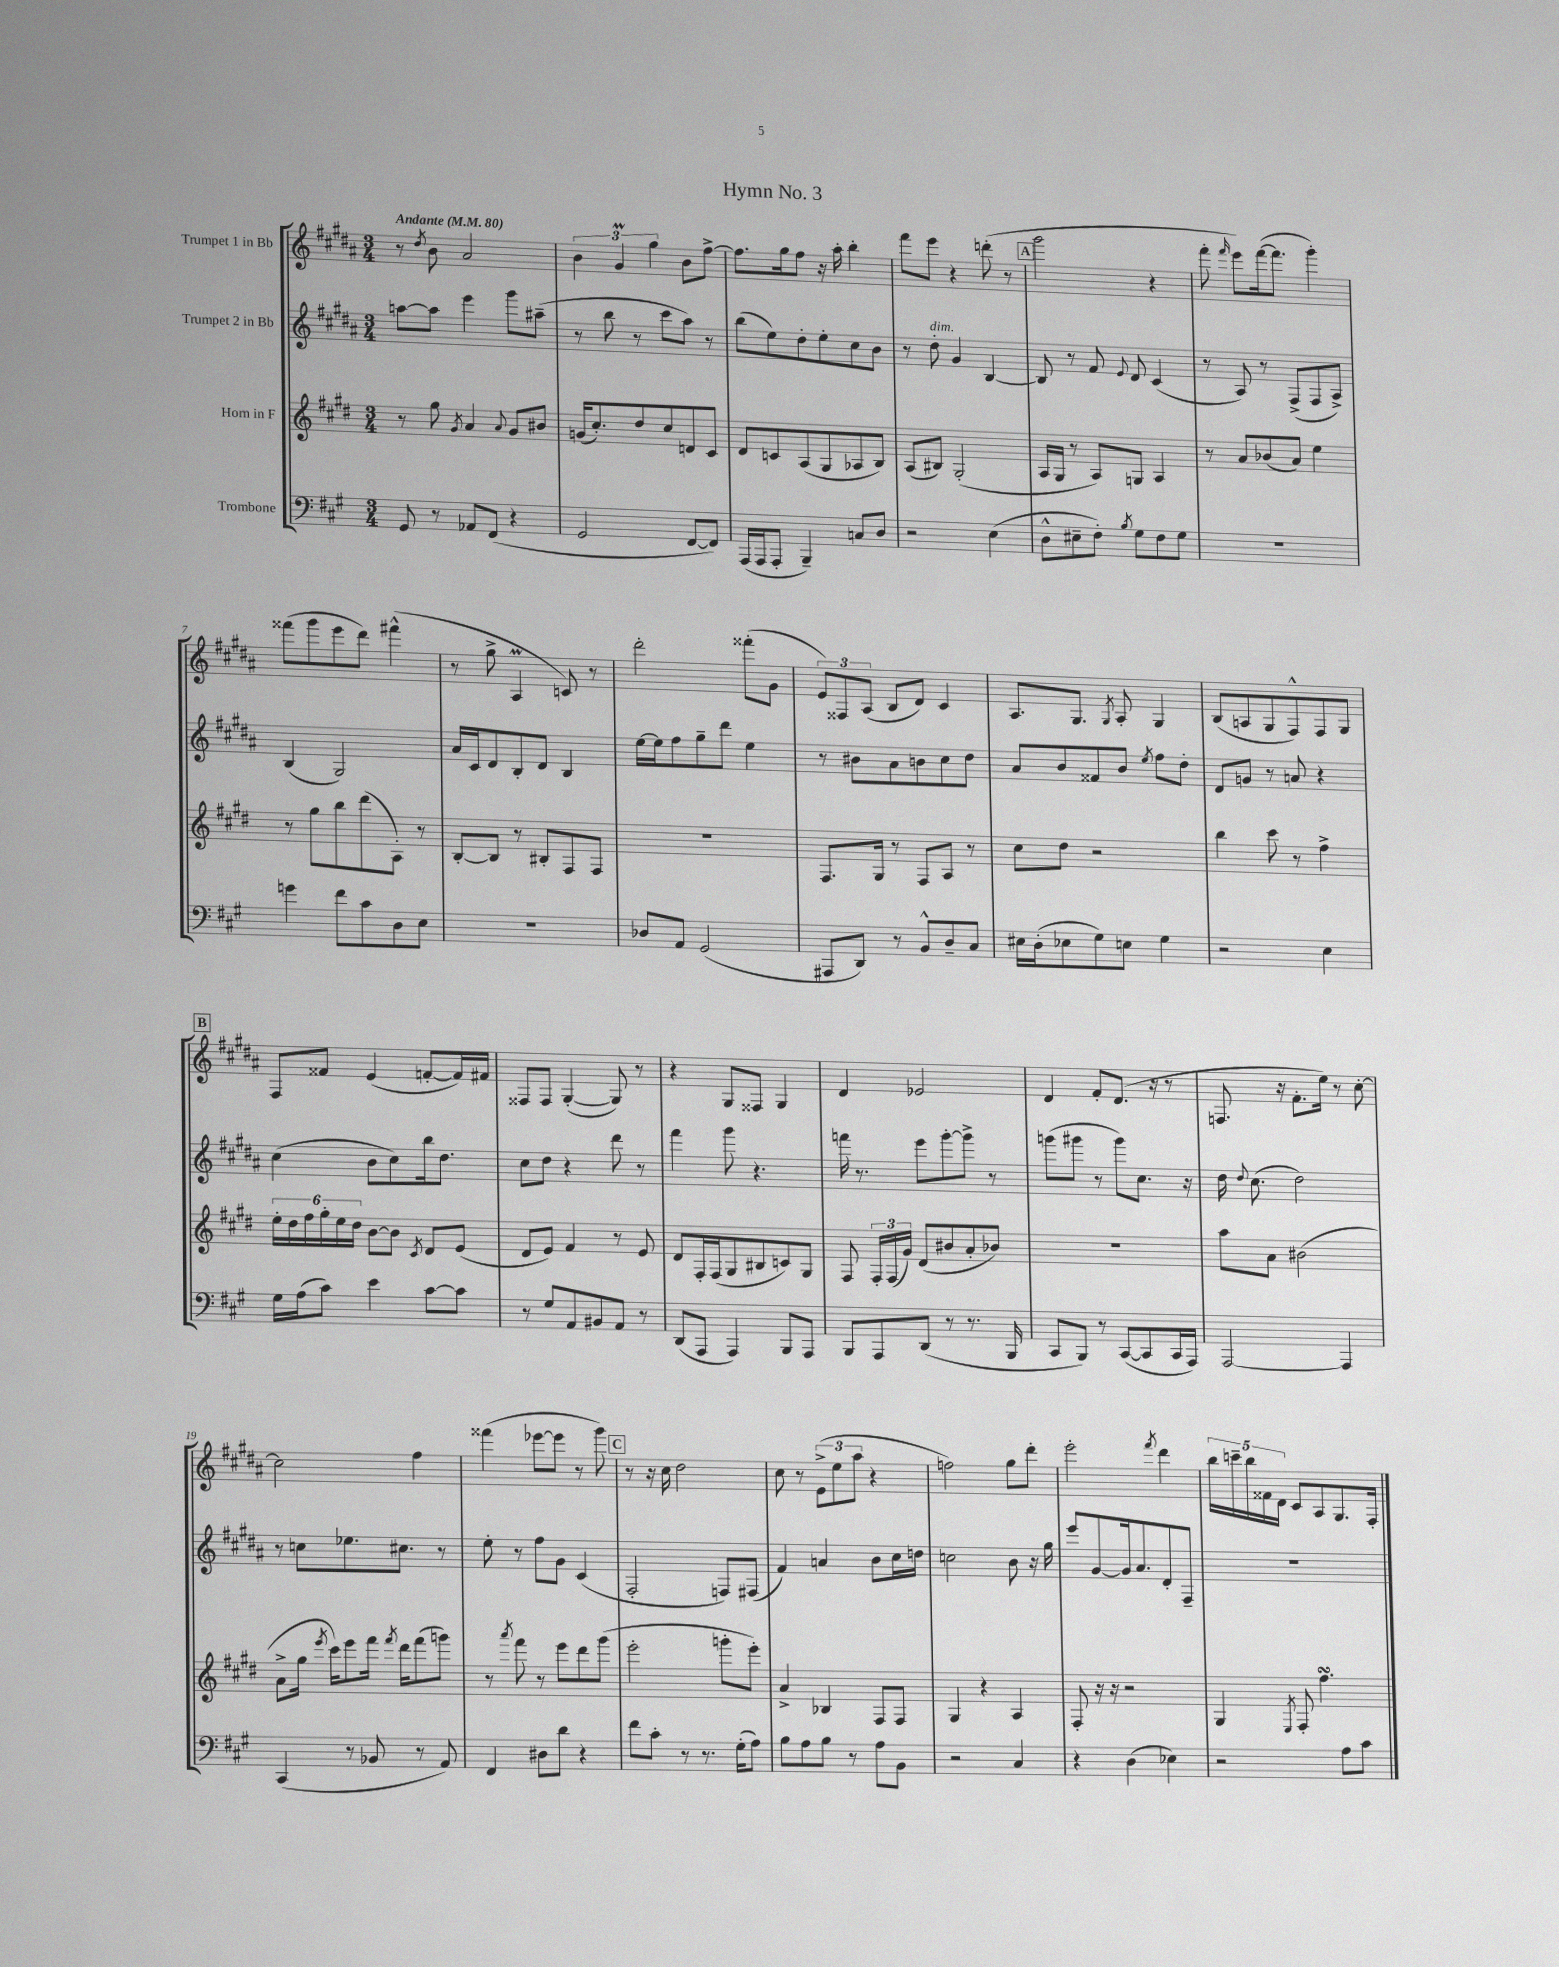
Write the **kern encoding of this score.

**kern	**kern	**kern	**kern
*staff4	*staff3	*staff2	*staff1
*clefF4	*clefG2	*clefG2	*clefG2
*k[f#c#g#]	*k[f#c#g#d#]	*k[f#c#g#d#a#]	*k[f#c#g#d#a#]
*M3/4	*M3/4	*M3/4	*M3/4
*MM80	*MM80	*MM80	*MM80
8GG#/	8r	[8aa\L	8r
.	.	.	8qdd#/
8r	8gg#\	8aa\]J	8b\
.	8qg#/	.	.
8AA-/L	4a/	4eee\	2a#/
(8FF#/J	.	.	.
.	8qqa/	.	.
4r	8g#/L	8ggg#\L	.
.	8b#/J	(8aa#~\J	.
=	=	=	=
2GG#/	(16g/LK	8r	6b\
.	8.cc#'/)	.	.
.	.	8bb\	.
.	.	.	6g#/
.	8dd#/	8r	.
.	.	.	6gg#\
.	8cc#/	8ccc#\L	.
[8FF#/L	8d/	8aa#\J)	8b\L
8FF#/]J)	8c#/J	8r	[8ff#^\J
=	=	=	=
(16AAA/LL	8d#/L	(8bb\L	8.ff#\]L
16AAA/J	.	.	.
8AAA'/J	8c/	8ee\)	.
.	.	.	16gg#\k
4BBB~/)	(8A/	8dd#'\	8ff#\J
.	8G#/	8ee'\	16r
.	.	.	16aa#'\
8C/L	8A-/	8cc#\	4bb'\
8D/J	8B/J)	8b\J	.
=	=	=	=
2r	(8A/L	8r	8fff#\L
.	8B#/J)	8dd#'\	8eee\J
.	(2G#'/	4g#/	4r
(4E\	.	[4B/	(8ddd'\
.	.	.	8r
=	=	=	=
8D^^\L	16A/LL	8B/]	2ggg#\
.	16G#/JJ	.	.
8E#~\	8r	8r	.
8F#'\J)	8A/L)	8f#/	.
8qB/	.	8qqe/	.
8G#\L	8G/J	8d#/	.
8F#\	4A/	(4c#/	4r
8G#\J	.	.	.
=	=	=	=
2.r	8r	8r	8fff#'\
.	.	.	16qqfff#/
.	8a/L	8A#/)	8eee\L)
.	(8b-/	8r	([16fff#\k
.	.	.	8.fff#\]J
.	8a/J)	(8F#^/L	.
.	4ee\	8F#/	4ggg#'\)
.	.	8A#^/J)	.
=	=	=	=
4g\	8r	(4B/	(8fff##\L
.	8gg#\L	.	8ggg#\
8f#\L	8bb\	2G#/)	8eee\
8c#\	(8ddd#\	.	8ddd#\J)
8D\	8A'\J)	.	(4fff#^^\
8E\J	8r	.	.
=	=	=	=
2.r	[8B'/L	16a#/LL	8r
.	.	16c#/J	.
.	8B/]J	8d#/	8gg#^\
.	8r	8B'/	4A#/
.	8B#'/L	8d#/J	.
.	8F#/	4B/	8c/)
.	8F#/J	.	8r
=	=	=	=
8D-/L	2.r	[16ee\LL	2ddd#'\
.	.	16ee\]J	.
8AA/J	.	8ff#\	.
(2GG#/	.	8gg#~\	.
.	.	8ddd#\J	.
.	.	4ee\	(8fff##'\L
.	.	.	8g#\J
=	=	=	=
8AAA#/L	8.F#/L	8r	12e/L)
.	.	.	12F##/
8DD/J)	.	8b#\L	.
.	.	.	(12A#/J
.	16G#/Jk	.	.
8r	8r	8a#\	8B/L
8BB^^/L	8F#/L	8b\	8d#/J)
8D~/	8A/J	8cc#\	4c#/
8C#/J	8r	8dd#\J	.
=	=	=	=
16E#\LL	8cc#\L	8a#/L	8.A#/L
(16D'\J	.	.	.
8E-\	8dd#\J	8b/	.
.	.	.	8.G#/J
8G#\)	2r	8f##/	.
.	.	.	8qG#/
8E\J	.	8b/J	8A#'/
.	.	8qee/	.
4G#\	.	8ff#\L	4G#/
.	.	8dd#'\J	.
=	=	=	=
2r	4bb\	8d#/L	(8B/L
.	.	8g/J	8A/
.	8ccc#\	8r	8G#/
.	8r	8a/	8F#^^/)
4E\	4ff#^\	4r	8F#/
.	.	.	8G#/J
=	=	=	=
16G#\LL	24ee'\LL	(4cc#\	8F#/L
.	24dd#\	.	.
(16A\J	.	.	.
.	24ff#\	.	.
8c#\J)	24gg#'\	.	8f##/J
.	24ee\	.	.
.	24dd#\JJ	.	.
4e\	[8b\L	8b\L	(4e/
.	8b\]J	8cc#\)	.
.	8qc#/	.	.
[8c#\L	8d#/L	16bb\k	[8f'/L
.	.	8.dd#\J	.
8c#\]J	(8e/J	.	16f/]L)
.	.	.	16f#/JJ
=	=	=	=
8r	8d#/L	8cc#\L	8F##/L
8G#/L	8e/J)	8dd#\J	8F##/J
8AA/	4f#/	4r	([4G#'/
8BB#/	.	.	.
8AA/J	8r	8ddd#\	8G#/])
8r	8e/	8r	8r
=	=	=	=
(8DD/L	8d#/L	4fff#\	4r
8AAA/J	16F#'/L	.	.
.	(16F#/J	.	.
4AAA/)	8G#/	8ggg#\	8G#/L
.	8B#/	4.r	8F##/J
8BBB/L	8c/)	.	4G#/
8AAA/J	8G#/J	.	.
=	=	=	=
8BBB/L	8F#/	16fff\	4d#/
.	.	8.r	.
8AAA/	24F#'/LL	.	.
.	(24F#/	.	.
.	24g#/JJ)	.	.
(8DD/J	(8d#/L	8eee\L	2e-/
8r	8b#/	[8ggg#'\	.
8.r	8a'/	8ggg#^\]J	.
.	8b-/J)	8r	.
16BBB/	.	.	.
=	=	=	=
8CC#/L	2.r	(8ggg\L	4d#/
8BBB/J)	.	8ggg#\J	.
8r	.	8r	8f#'/L
([8CC#/L	.	8ggg#\L)	(8.d#/J
8CC#/]	.	8.cc#\J	.
.	.	.	16r
16CC#/L	.	.	8r
16AAA/JJ)	.	16r	.
=	=	=	=
[2AAA/	8aa\L	16dd#\	8.F/
.	.	8qqdd#/	.
.	.	(8.cc#\	.
.	8a\J	.	.
.	.	.	16r
.	(2b#\	2dd#\)	8.f#'\L
.	.	.	16ee\Jk)
4AAA/]	.	.	8r
.	.	.	[8cc#'\
=	=	=	=
(4CC#/	8a^\L	8r	2cc#\]
.	16gg#\Jk	8cc\L	.
.	8qeee/	.	.
.	16ccc#\LK)	.	.
8r	8eee\	8.ee-\	.
8BB-/	16fff#\Jk	.	.
.	8qfff#/	.	.
.	16ddd#\LK	8.cc#\J	.
8r	(8fff#\	.	4ff#\
8AA/)	8ggg\J)	8r	.
=	=	=	=
4FF#/	8r	8ee'\	(4fff##\
.	8qaaa/	.	.
.	8fff#\	8r	.
8D#\L	8r	8ff#\L	[8eee-\L
8d\J	8eee\L	8g#\J	8eee-\]J
4r	8ddd#\	(4c#/	8r
.	(8ggg#\J	.	8ggg#\)
=	=	=	=
8f#\L	2eee'\	2F#'/	8r
8c#'\J	.	.	16r
.	.	.	16cc#\
8r	.	.	2dd#\
8.r	.	.	.
.	8ggg'\L	8F/L)	.
(16G#'\LK	.	.	.
8A\J)	8eee'\J)	(8F#/J	.
=	=	=	=
8B\L	4a^/	4f#/)	8cc#\
8A\	.	.	8r
8B\J	4B-/	4a/	(12e^\L
.	.	.	12ee\
8r	.	.	.
.	.	.	12aa#\J
8A\L	8F#/L	8b\L	4r
8BB\J	8F#/J	16cc#\L	.
.	.	16dd\JJ	.
=	=	=	=
2r	4G#/	2cc\	2ff\)
.	4r	.	.
4C#/	4A/	8b\	8gg#\L
.	.	16r	8ddd#'\J
.	.	16gg#\	.
=	=	=	=
4r	8F#'/	8eee/L	2eee'\
.	16r	[8g#/	.
.	16r	.	.
(4D\	2r	16g#/]k	.
.	.	8.a#/	.
.	.	.	8qfff#/
4E-\)	.	8d#'/	4ddd#\
.	.	8F#~/J	.
=	=	=	=
2r	4G#/	2.r	20bb\LL
.	.	.	20ccc~\
.	.	.	20bb\
.	.	.	20f##\
.	.	.	20d#\JJ
.	8qE/	.	.
.	8F#'/	.	8c#/L
.	4.ff#\	.	8A#/
8A\L	.	.	8.G#/
8c#\J	.	.	.
.	.	.	16F#'/Jk
==	==	==	==
*-	*-	*-	*-
